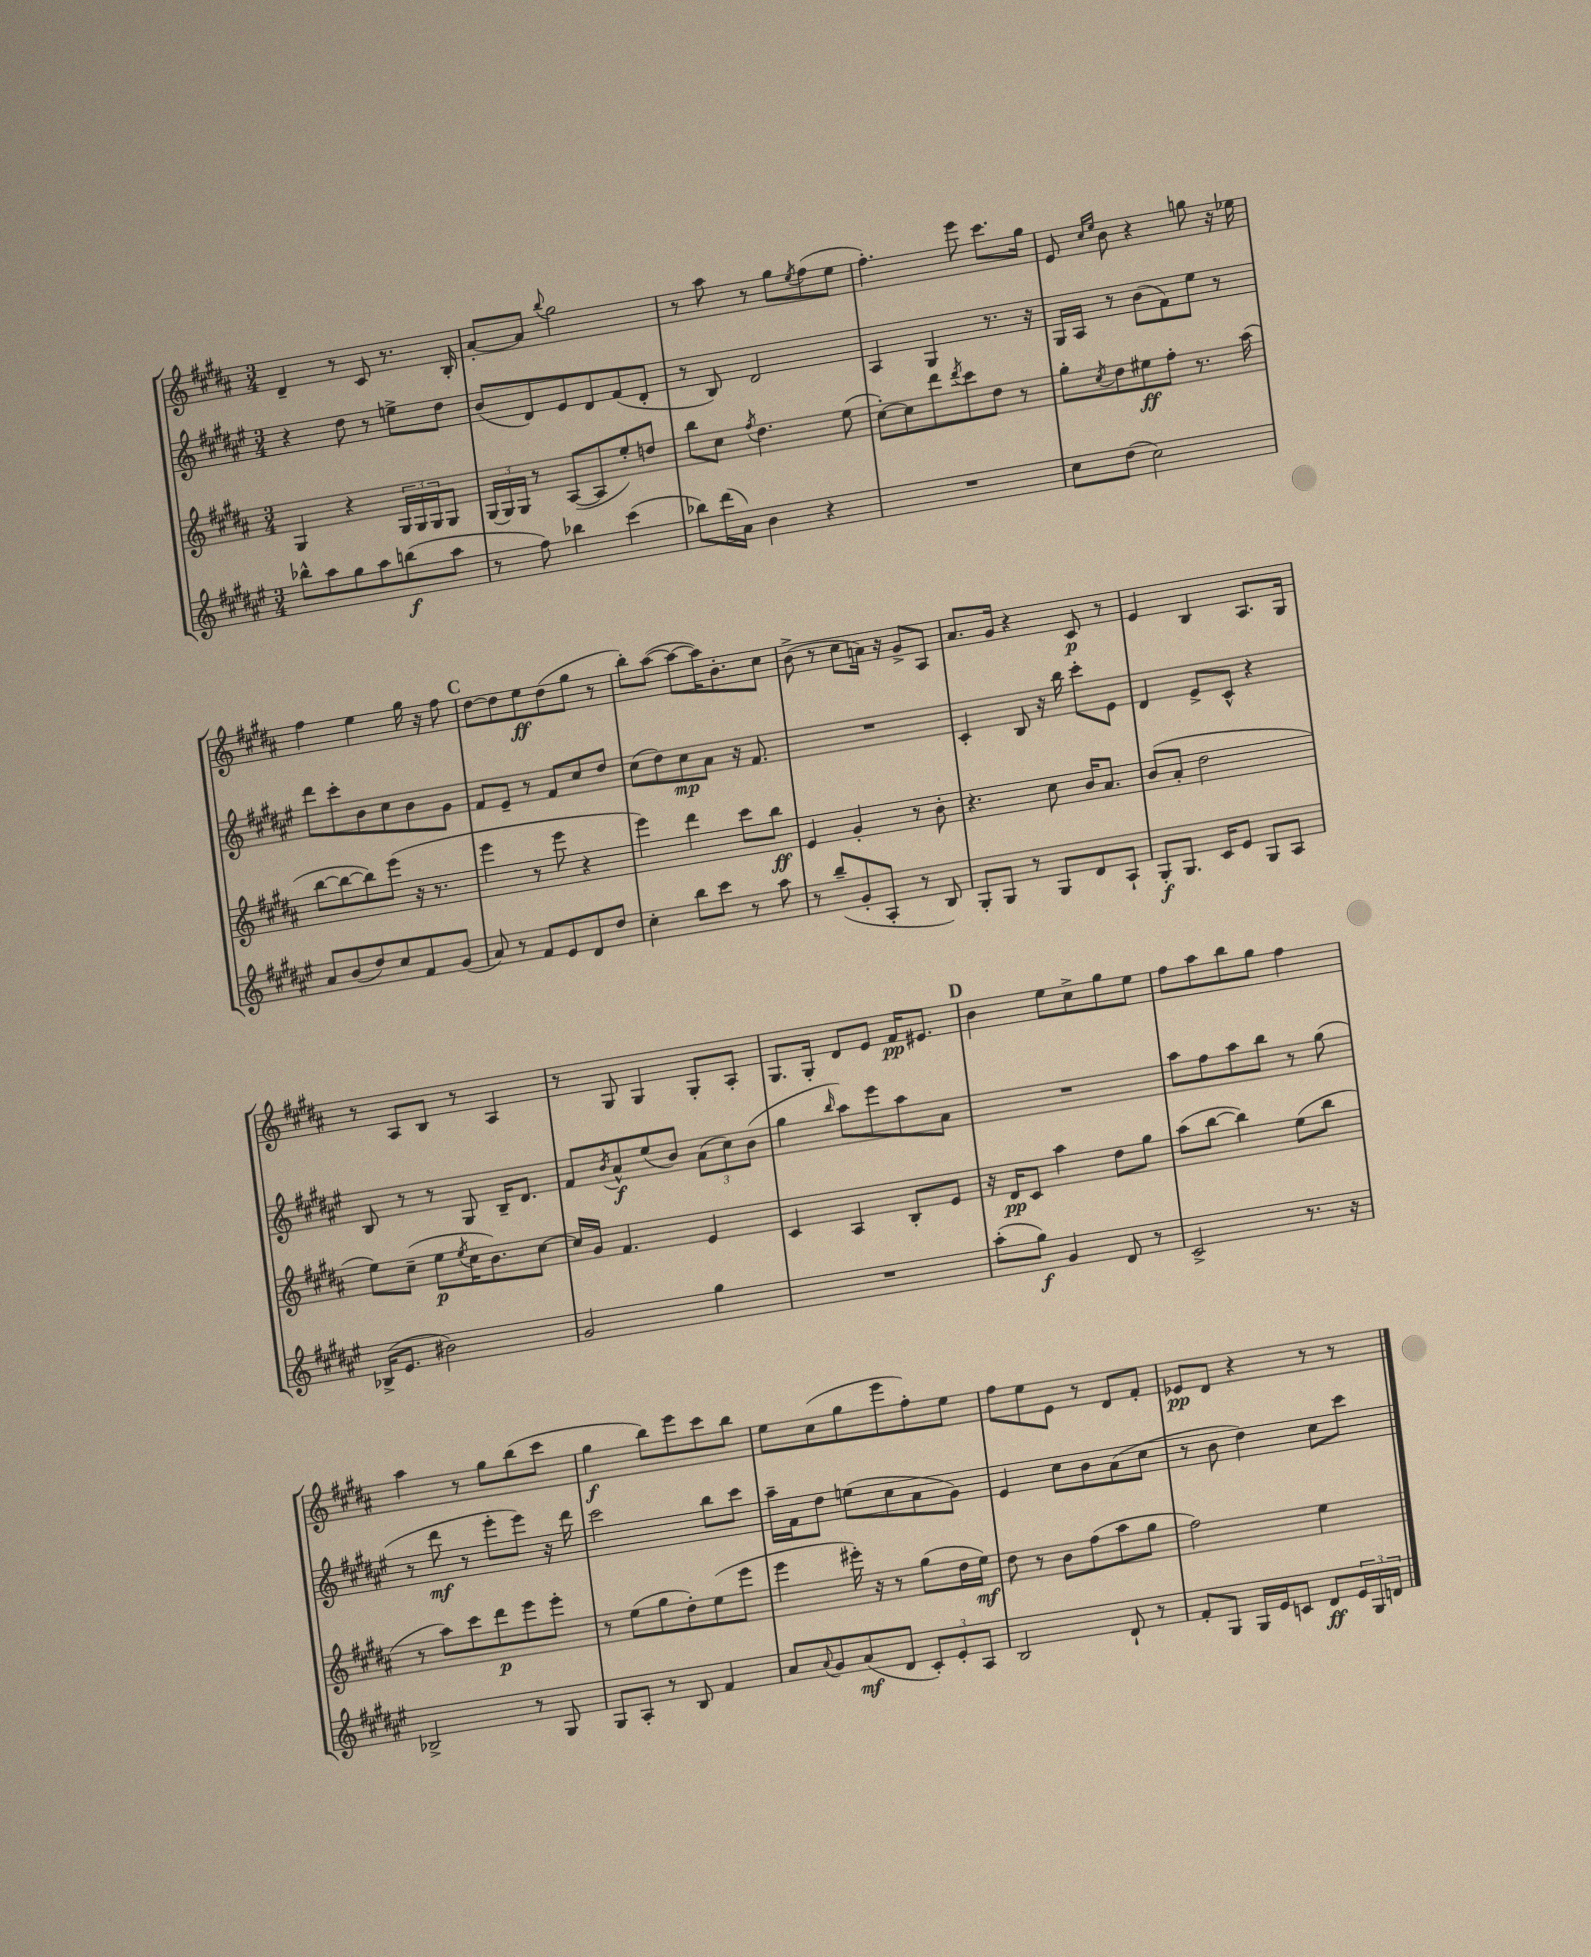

**kern	**kern	**kern	**kern
*staff4	*staff3	*staff2	*staff1
*clefG2	*clefG2	*clefG2	*clefG2
*k[f#c#g#d#a#e#]	*k[f#c#g#d#a#]	*k[f#c#g#d#a#e#]	*k[f#c#g#d#a#]
*M3/4	*M3/4	*M3/4	*M3/4
8bb-^^\L	4G#/	4r	4d#~/
8aa#\	.	.	.
8gg#\	4r	8dd#\	8r
8aa#\	.	8r	8c#/
(8bb\	24G#/LL	8ee^\L	8.r
.	24G#/	.	.
.	24G#/J	.	.
8aa#\J	8G#/J	8dd#\J	.
.	.	.	16B'/
=	=	=	=
8r	(24G#/LL	(8b/L	[8a#'/L
.	24G#/)	.	.
.	24G#/JJ	.	.
8ff#\)	8r	8d#/)	8a#/]J
.	.	.	8qqbb/
4bb-\	([8A#/L	8e#/	2gg#\
.	8A#/]	8d#/	.
(4ccc#\	8ee'/)	(8f#/	.
.	8dd/J	8d#'/J	.
=	=	=	=
8bb-\L)	8bb\L	8r	8r
(16ddd#\L	8cc#\J	8B/)	8aa#\
16a#\JJ)	.	.	.
.	8qff#/	.	.
4b\	4.dd#\	2d#/	8r
.	.	.	8gg#\L
.	.	.	8qee/
4r	.	.	(8ff#\
.	(8ee\	.	8ee\J
=	=	=	=
2.r	[8cc#'\L)	4A#/	4.ff#'\)
.	8cc#\]	.	.
.	8ddd#\	4G#/	.
.	8qddd#/	.	.
.	8ccc#\	.	8eee\
.	8dd#\J	8.r	8.ccc#\L
.	8r	.	.
.	.	16r	16gg#\Jk
=	=	=	=
8cc#\L	8gg#'\L	16G#/LL	8e/
.	.	16A#/JJ	.
.	.	.	16qqcc#/LL
.	8qcc#/	.	16qqee/JJ
(8dd#\J	8dd#\	8r	8b\
2cc#\)	8ee#\	(8b\L	4r
.	8ff#'\J	8f#\)	.
.	8.r	8ee#\J	8gg\
.	.	8r	16r
.	(16aa#\	.	16ee-\
=	=	=	=
8a#/L	[8bb\L	8ddd#\L	4ff#\
(8b/	8bb\_	8ccc#'\	.
8dd#/)	8bb\])	8b\	4ee\
8cc#/	(8eee\J	8cc#\	.
8f#/	16r	8b\	16gg#\
.	8.r	.	16r
(8g#/J	.	8g#\J	8ff#\
=	=	=	=
8a#/)	4eee\	8f#/L	[8dd#\L
8r	.	8e#~/J	8dd#\]
8f#/L	8r	8r	8ee\
8e#/	8eee\	8f#/L	(8dd#\
8d#/	4r	8cc#/	8gg#\J
8dd#/J	.	8dd#/J	8r
=	=	=	=
4cc#'\	4eee\)	(8cc#\L	8bb'\L)
.	.	8dd#\)	([8aa#\J
8bb\L	4ddd#\	8cc#\	8aa#\_L
8ccc#\J	.	8a#\J	16aa#\]K)
.	.	.	8.b'\
8r	8ccc#\L	16r	.
.	.	8.f#/	.
8aa#\	8bb\J	.	8cc#\J
=	=	=	=
8r	4e/	2.r	(8b^\
(8bb~/L	.	.	8r
8g#'/	4g#'/	.	8cc#\L
8A#'/J	.	.	16a\Jk)
.	.	.	16r
8r	8r	.	8g#^/L
8B/)	8b'\	.	8A#/J
=	=	=	=
8G#'/L	4.r	4c#'/	8.a#/L
8G#/J	.	.	.
.	.	.	16g#/Jk
8r	.	8B/	4r
8G#/L	8cc#\	16r	.
.	.	16bb\	.
8d#/	16b/LK	8ccc#'\L	8c#/
.	8.a#/J	.	.
8A#`/J	.	8e#\J	8r
=	=	=	=
8G#'/L	(8b/L	4d#/	4e/
8.G#/J	8a#'/J	.	.
.	2dd#\	8e#^/L	4B/
16c#/LK	.	.	.
8e#/J	.	8c#^^/J	.
8G#/L	.	4r	8.A#/L
8A#/J	.	.	.
.	.	.	16G#/Jk
=	=	=	=
(16B-^/LK	8ee\L)	8B/	8r
8.e#/J	.	.	.
.	(8cc#~\J	8r	8A#/L
2b#\)	8ee\L	8r	8B/J
.	8qee/	.	.
.	16cc#\K	8G#/	8r
.	8.b\)	.	.
.	.	16B~/LK	4A#/
.	.	8.d#/J	.
.	[8cc#\J	.	.
=	=	=	=
2g#/	16cc#/]LL	8f#/L	8r
.	16g#/JJ	.	.
.	.	8qb/	.
.	4.f#/	8a#^^/	8G#/
.	.	(8ee#/	4G#/
.	.	8b/J)	.
4gg#\	4e/	(12a#\L	8G#'/L
.	.	12cc#\)	.
.	.	.	8A#'/J
.	.	(12b\J	.
=	=	=	=
2.r	4c#/	4gg#\	8.G#/L
.	.	.	16G#'/Jk
.	.	16qqbb/	.
.	4A#/	8aa#\L)	8d#/L
.	.	8eee#\	8e/J
.	8B'/L	8aa#\	16f#/LK
.	.	.	8.e#/J
.	8e/J	8a#\J	.
=	=	=	=
(8aa#'\L	16r	2.r	4b\
.	16d#/LK	.	.
8gg#\J)	8c#/J	.	.
4g#/	4aa#\	.	8ee\L
.	.	.	8cc#^\
8d#/	8dd#\L	.	8gg#\
8r	8gg#\J	.	8ee\J
=	=	=	=
2c#^/	(8aa#\L	8aa#\L	8ff#\L
.	[8bb\J	8ff#\	8aa#\
.	4bb\])	8aa#\	8bb\
.	.	8bb\J	8gg#\J
8.r	(8ee\L	8r	4ff#\
.	8bb\J	(8gg#\	.
16r	.	.	.
=	=	=	=
2B-^/	8r	8r	4aa#\
.	8aa#\L)	8ddd#\	.
.	8ccc#\	8r	8r
.	8ddd#\	8eee#'\L	8gg#\L
8r	8eee\	8eee#\J)	(8bb\
8G#/	8eee'\J	16r	8ccc#\J
.	.	16ddd#\	.
=	=	=	=
8G#/L	8r	2ccc#\	4gg#\
8A#'/J	(8ee\L	.	.
8r	8gg#\	.	8bb\L)
8B/	8dd#'\)	.	8eee\
4f#/	(8ee\	8bb\L	8ccc#\
.	8eee\J	8ccc#\J	8bb\J
=	=	=	=
8a#/L	4eee\	16aa#~\LL	8ee\L
.	.	16f#\J	.
8qqa#/	.	.	.
8g#/	.	8dd#\J	(8cc#\
(8a#/	16eee#'\)	(8ee\L	8gg#\
.	16r	.	.
8d#/J	8r	8cc#\	8eee\
12c#'/L)	(8gg#\L	8a#\	8ff#'\)
12e#'/	.	.	.
.	16dd#\L	8g#\J)	8ee\J
12A#/J	.	.	.
.	16ee\JJ)	.	.
=	=	=	=
2B/	8dd#\	4e#/	8ff#\L
.	8r	.	8ee\
.	8b\L	8cc#\L	8e\J
.	(8ff#\	8b\	8r
8d#`/	8aa#\	(8a#\	8d#/L
8r	8gg#\J	8cc#\J	8f#'/J
=	=	=	=
8f#'/L	2ff#\)	8r	8e-/L
8G#/J	.	8b\	8d#/J
16G#/LL	.	4dd#\)	4r
16e#/J	.	.	.
8c/J	.	.	.
8d#/L	4ee\	8cc#\L	8r
24e#/L	.	8ccc#\J	8r
24G#/	.	.	.
24d/JJ	.	.	.
==	==	==	==
*-	*-	*-	*-
